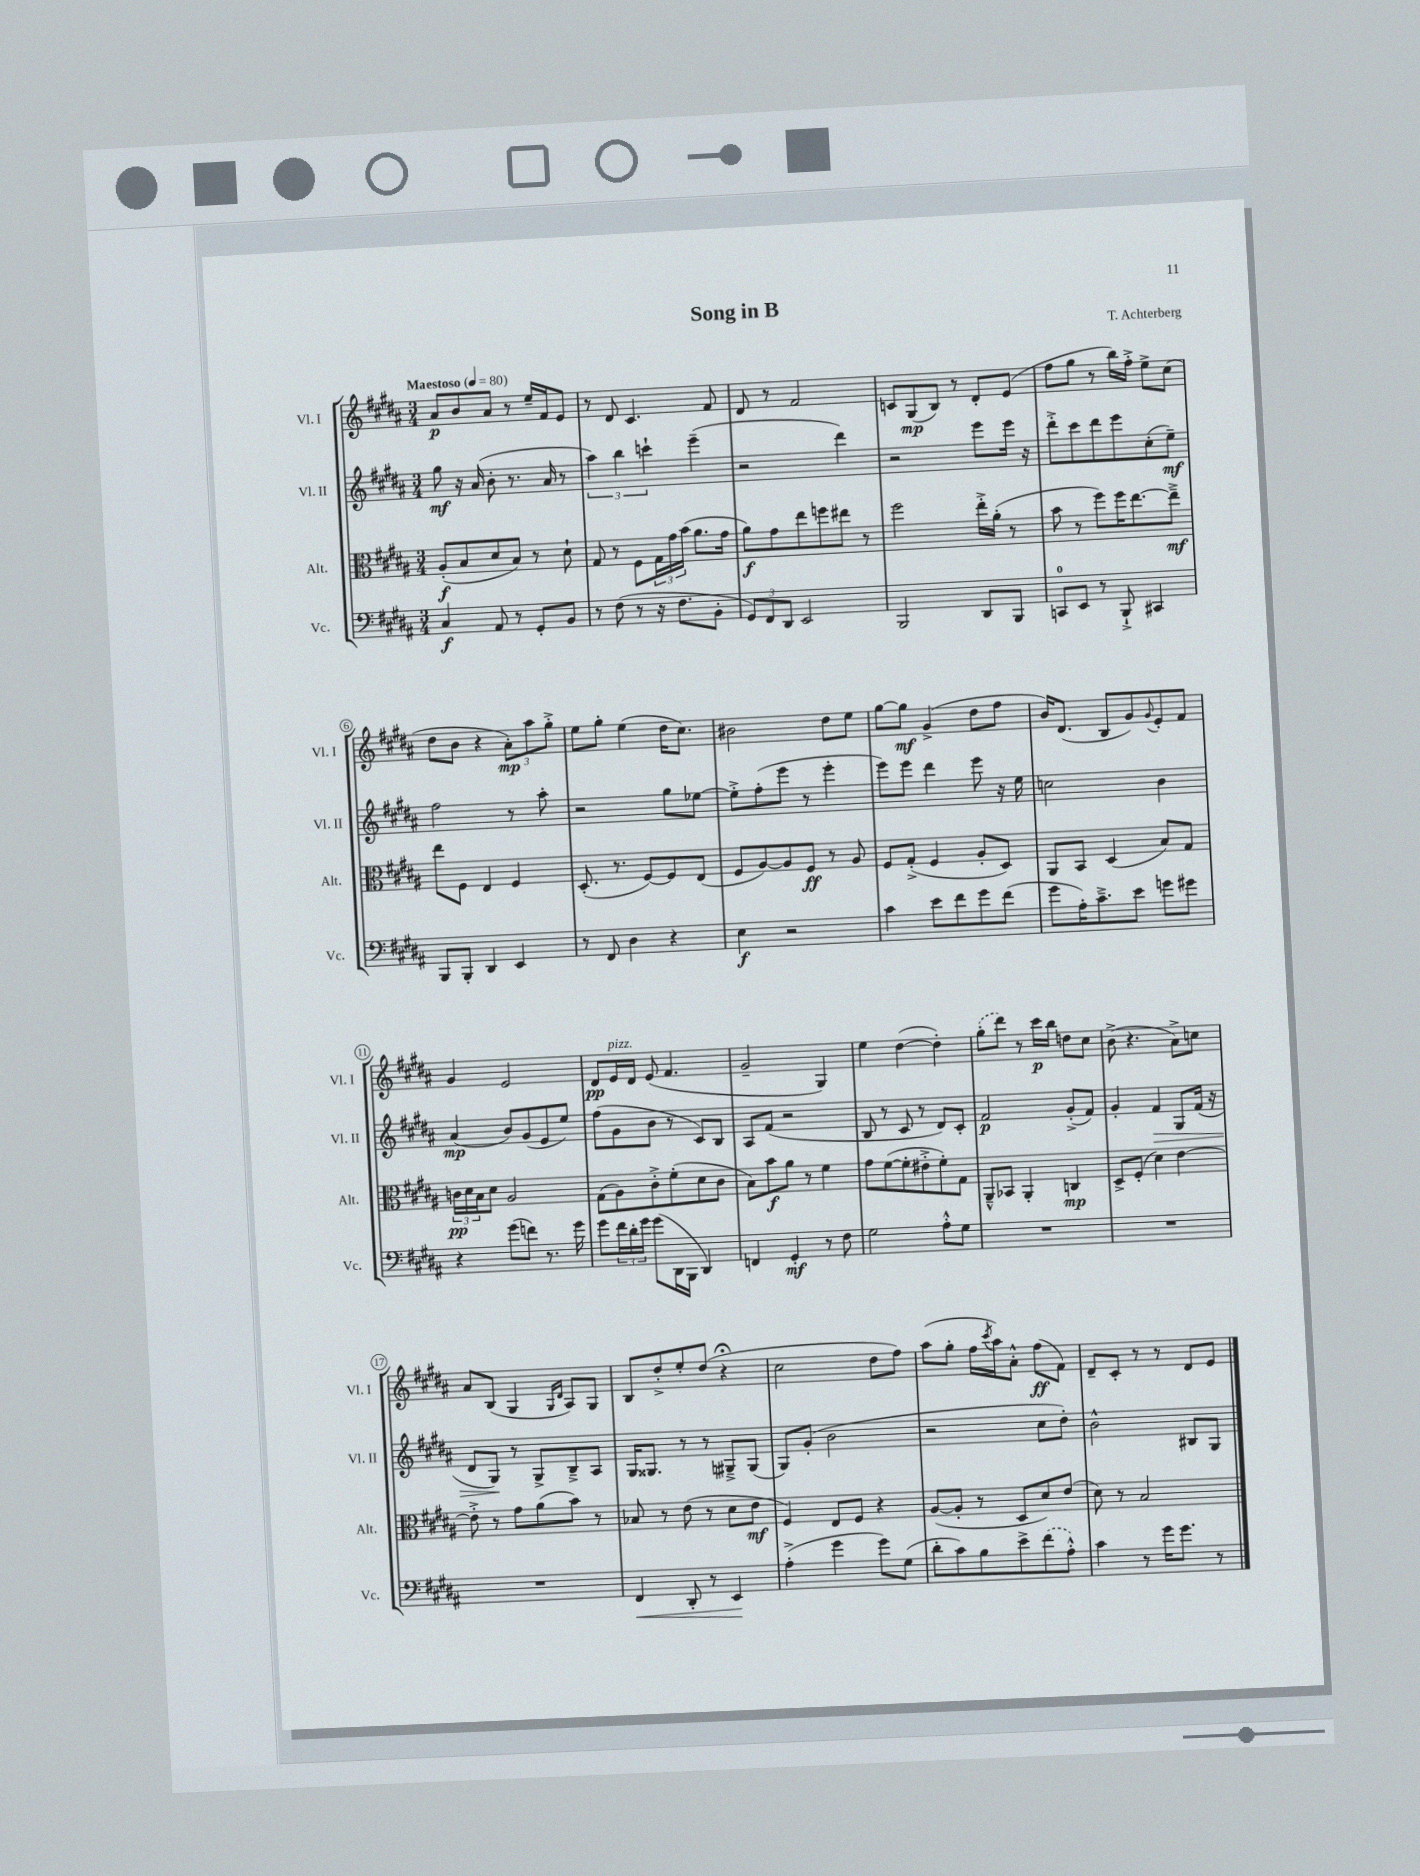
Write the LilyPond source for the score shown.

\header { title = "Song in B" composer = "T. Achterberg" }
<<
\new StaffGroup <<
\new Staff = "s0" \with { instrumentName = "Vl. I" shortInstrumentName = "Vl. I" } {
    \clef treble \key b \major \numericTimeSignature \time 3/4 \tempo "Maestoso" 4 = 80
    ais'8\p b'8 ais'8 r8 e''16-- fis'16 e'8 |
    r8 dis'8 cis'4. fis'8 |
    dis'8 r8 fis'2 |
    c'8 gis8\mp( b8) r8 dis'8-. e'8( |
    fis''8 gis''8 r8 b''16) fis''16-.-> e''8-> cis''8( |
    dis''8 b'8 r4 \tuplet 3/2 { ais'8-.\mp) ais''8 gis''8-.-> } |
    e''8 gis''8-. e''4( dis''16 cis''8.) |
    bis'2 dis''8 e''8 |
    gis''8~ gis''8\mf gis'4->( dis''8 fis''8 |
    b'16) dis'8.( b8 gis'8) \appoggiatura { gis'8 } e'8-. fis'8 |
    gis'4 e'2 |
    dis'8\pp e'16^\markup { \italic "pizz." } dis'16 e'8( fis'4. |
    gis'2-- gis4) |
    e''4 dis''4~( dis''4-.) |
    \once \slurDashed gis''8-.( dis'''8) r8 cis'''16\p b''16 d''8 cis''8 |
    b'8->( r4. ais'8->) c''8 |
    ais'8 b8( gis4 \grace { gis16 dis'16 } ais8) gis8 |
    b8 dis''8-.-> e''8-. dis''8( r4\fermata |
    cis''2 dis''8 fis''8) |
    ais''8( gis''8-. fis''16 \acciaccatura { cis'''8 } ais''16) ais'8-.-^ fis''8\ff( fis'8) |
    dis'8-- cis'8-. r8 r8 dis'8 e'8 \bar "|." |
}
\new Staff = "s1" \with { instrumentName = "Vl. II" shortInstrumentName = "Vl. II" } {
    \clef treble \key b \major \numericTimeSignature \time 3/4
    gis''8\mf r16 ais'16( b'8-. r8. ais'16 r8 |
    \tuplet 3/2 { ais''4) b''4 c'''4-! } e'''4--( |
    r2 dis'''4) |
    r2 e'''8 e'''16 r16 |
    dis'''8-.-> cis'''8 dis'''8 e'''8 cis''8-.( e''8--\mf) |
    fis''2 r8 ais''8-. |
    r2 gis''8 ees''8~ |
    ees''8-.-> fis''8-.( e'''8 r8 e'''4-. |
    e'''8) e'''8 dis'''4 e'''8 r16 e''16 |
    c''2 b'4 |
    ais'4\mp( b'8) gis'8( e'8 e''8) |
    fis''8( gis'8 b'8 r8 cis'8) b8 |
    ais8 fis'8( r2 |
    b8 r8 cis'8 r8 dis'8) cis'8-. |
    fis'2\p gis'8-.->( fis'8) |
    gis'4-. fis'4\> gis8 fis'16( r16 |
    dis'8 gis8\!) r8 gis8-> b8---> ais8 |
    gis16 gisis8. r8 r8 gis8---> gis8( |
    gis8) gis'8-.( b'2 |
    r2 cis''8 dis''8-.) |
    b'2-^ bis8 gis8 \bar "|." |
}
\new Staff = "s2" \with { instrumentName = "Alt." shortInstrumentName = "Alt." } {
    \clef alto \key b \major \numericTimeSignature \time 3/4
    ais8-.\f( b8 dis'8 b8) r8 dis'8-! |
    gis8 r8 fis8 \tuplet 3/2 { gis16 gis'16 b'16( } ais'8. gis'16 |
    ais'8\f) gis'8 e''8 f''8 eis''8 r8 |
    fis''2 e''16-.-> ais'16-.( r8 |
    b'8 r8 fis''8) fis''16 e''8.~ e''8--->\mf |
    e''8 fis8 e4 fis4 |
    dis8.-.( r8. fis8~) fis8 e8( |
    fis8 ais8~) ais8 fis8\ff r8 ais8 |
    fis8 gis8-.->( fis4 ais8-. dis8) |
    ais,8 b,8 dis4( b8) gis8 |
    \tuplet 3/2 { c'16\pp dis'16 b16 } dis'8 ais2 |
    gis8( ais8) cis'8-.-> fis'8-.( dis'8 cis'8 |
    b8) b'8\f ais'8 r8 fis'4 |
    gis'8 fis'8~( fis'8-. eis'8-.-> fis'8-.) gis8 |
    ais,8---^ bes,8 ais,4-. c4\mp |
    dis8-> fis8-.( dis'4) e'4~ |
    e'8-.-> r8 gis'8 ais'8( b'8) r8 |
    bes8 r8 e'8( r8 dis'8 e'8\mf |
    fis4) e8 fis8 r4 |
    ais8~( ais8-. r8 dis8 dis'8) e'8( |
    dis'8) r8 b2 \bar "|." |
}
\new Staff = "s3" \with { instrumentName = "Vc." shortInstrumentName = "Vc." } {
    \clef bass \key b \major \numericTimeSignature \time 3/4
    cis4\f ais,8 r8 gis,8-. b,8 |
    r8 fis8( r8 r16 fis8. b,8-. |
    \tuplet 3/2 { gis,8) fis,8 dis,8 } e,2 |
    b,,2 dis,8 b,,8 |
    c,8-0 e,8 r8 b,,8-!-> cis,4 |
    b,,8 b,,8-. dis,4 e,4 |
    r8 fis,8 dis4 r4 |
    e4\f r2 |
    cis'4 e'8 fis'8 gis'8 fis'8( |
    gis'8 ais16-.) cis'8.---> e'8 g'8 gis'8 |
    r4 gis'8( f'8) r8. gis'16 |
    gis'8 \tuplet 3/2 { fis'16 dis'16-. gis'16 } gis'8( dis,16 b,,16 dis,4) |
    f,4 gis,4-.\mf r8 fis8 |
    gis2 ais8-.-^ gis8 |
    R2. |
    R2. |
    R2. |
    fis,4\< dis,8-. r8 e,4\! |
    ais4-.->( gis'4 gis'8) gis8( |
    dis'8-. cis'8) b8 e'8-> \once \slurDashed fis'8( ais8-.-^) |
    cis'4 r8 gis'16 gis'8. r8 \bar "|." |
}
>>
>>
\layout { \context { \Score \override BarNumber.stencil = #(make-stencil-circler 0.1 0.3 ly:text-interface::print) } }
